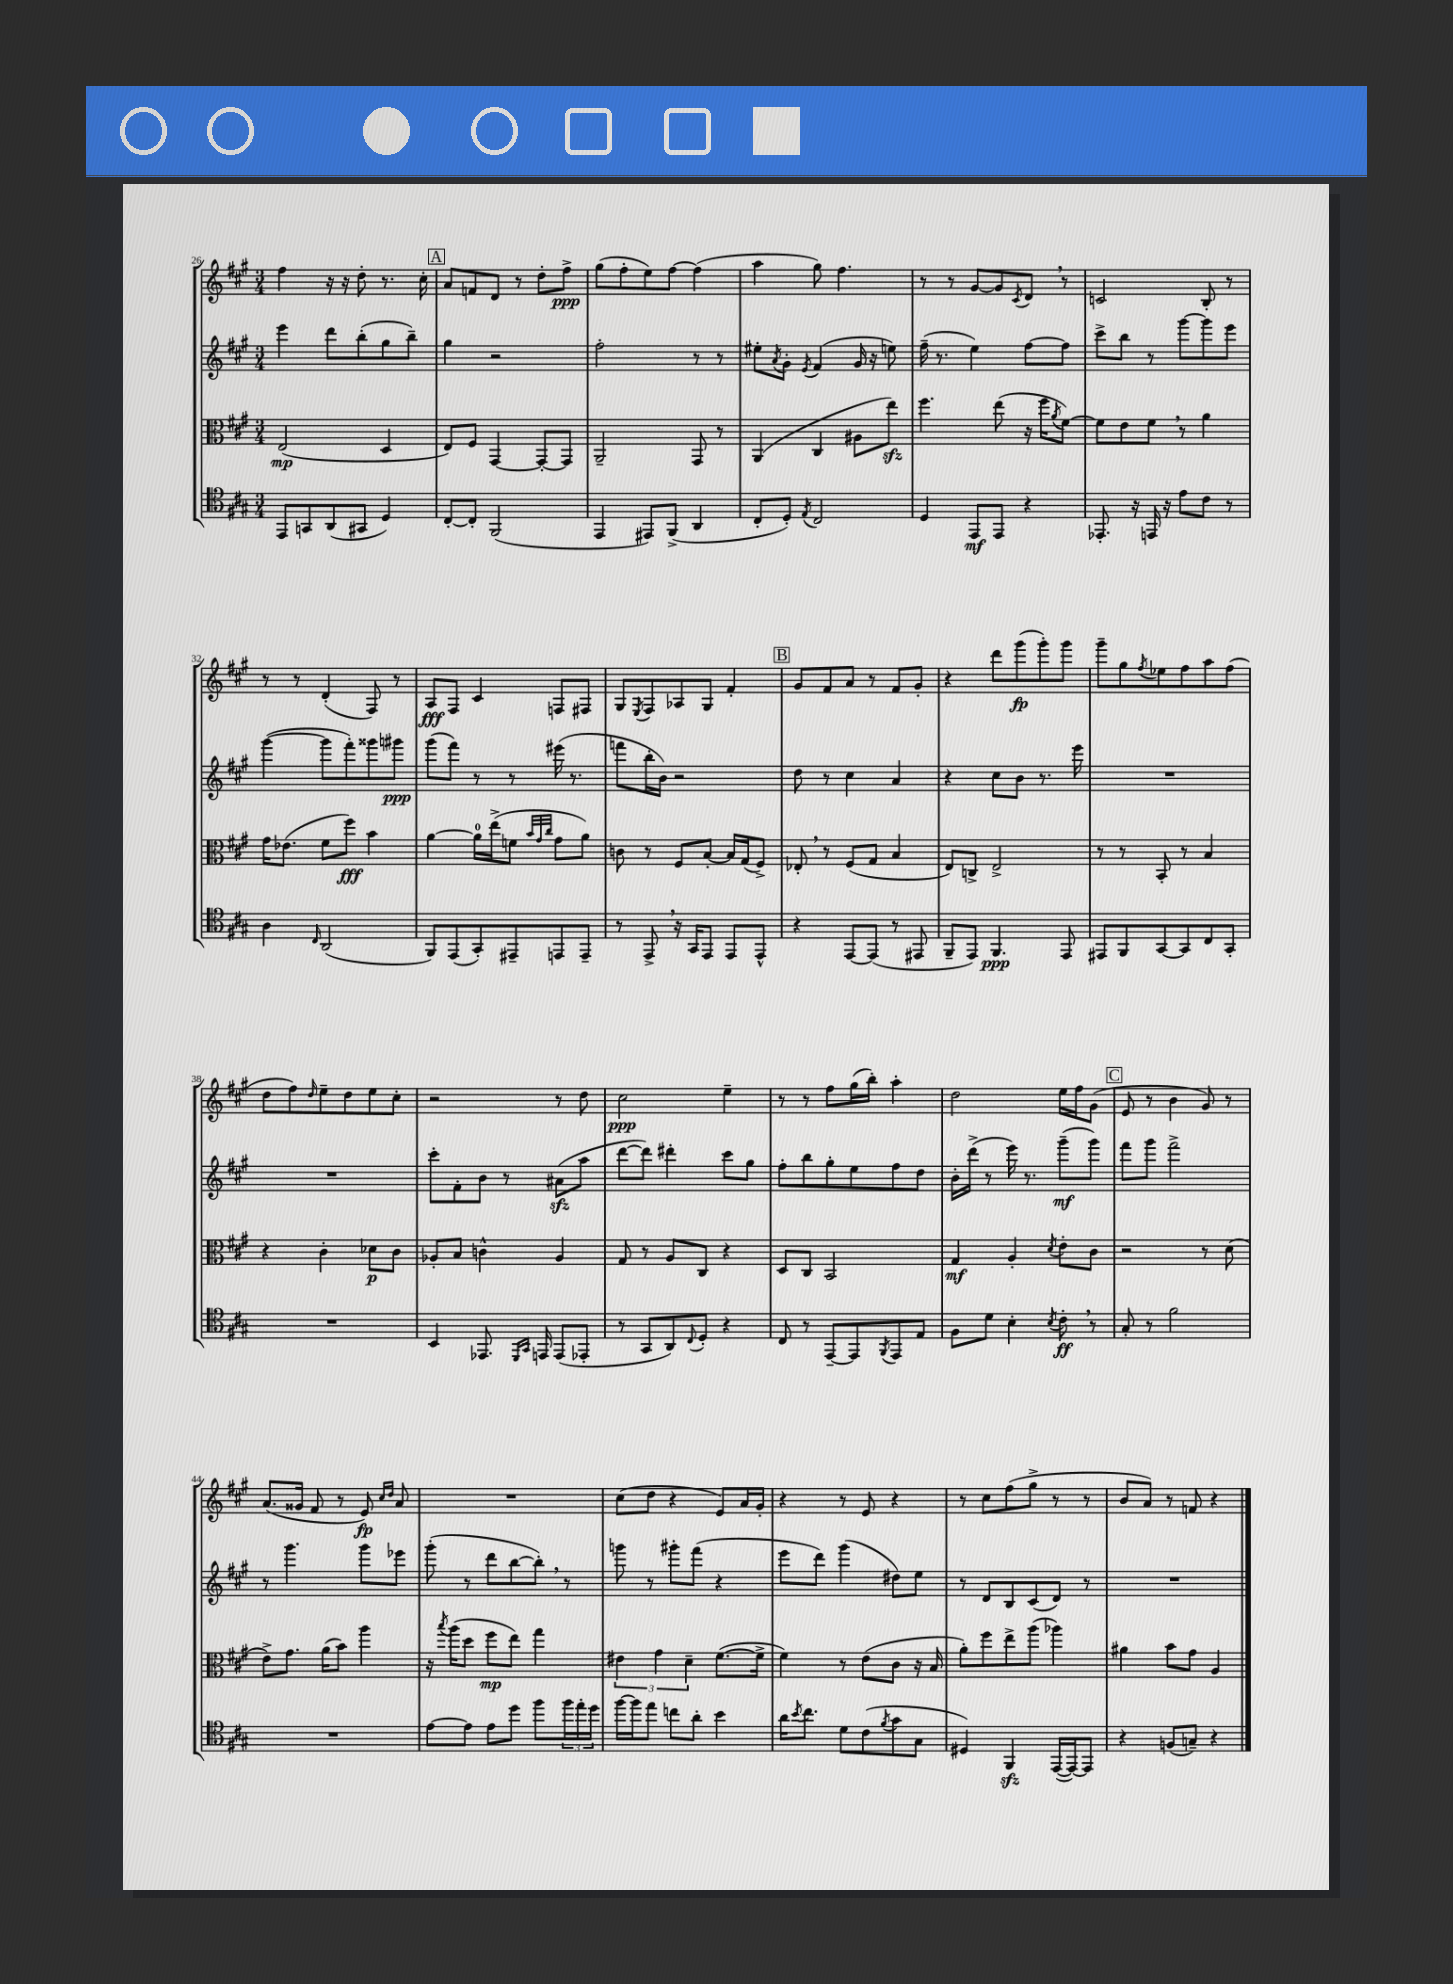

**kern	**kern	**kern	**kern
*staff4	*staff3	*staff2	*staff1
*clefC4	*clefC3	*clefG2	*clefG2
*k[f#c#g#]	*k[f#c#g#]	*k[f#c#g#]	*k[f#c#g#]
*M3/4	*M3/4	*M3/4	*M3/4
8EE/L	(2E/	4eee\	4ff#\
8GG/	.	.	.
(8AA/	.	8ddd\L	16r
.	.	.	16r
8GG#/J	.	(8bb'\	8dd'\
4D/)	4D/	8gg#\	8.r
.	.	8bb~\J)	.
.	.	.	16cc#'\
=	=	=	=
[8C#'/L	8E/L)	4gg#\	8a/L
8C#'/]J	8F#/J	.	8f/
(2FF#/	[4GG#/	2r	8d/J
.	.	.	8r
.	8GG#'/_L	.	8dd'\L
.	8GG#/]J	.	8ff#^\J
=	=	=	=
4EE/	2AA~/	2ff#'\	(8gg#\L
.	.	.	8ff#'\
8EE#/L)	.	.	8ee\)
(8FF#^/J	.	.	[8ff#\J
4AA/	8GG#/	8r	(4ff#\]
.	8r	8r	.
=	=	=	=
8C#'/L	(4AA/	8ee#'\L	4aa\
.	.	8qa/	.
8D'/J)	.	8g#'\J	.
8qE/	.	8qe/	.
2C#/	4C#/	(4f#/	8gg#\)
.	.	.	4.ff#\
.	8A#\L	16g#/	.
.	.	16r	.
.	8ee\J)	8ee\)	.
=	=	=	=
4D/	4.ff#\	(16ff#~\	8r
.	.	8.r	.
.	.	.	8r
8EE/L	.	4ee\)	[8g#/L
8EE/J	(8ee\	.	8g#/]
.	.	.	8qc#/
4r	16r	[8ff#\L	8d/J
.	16ff#\LK	.	.
.	8qa/	.	.
.	[8f#\J)	8ff#\]J	8r
=	=	=	=
8.EE-'/	8f#\]L	8ccc#^\L	2c/
.	8e\	8bb\J	.
16r	.	.	.
16EE/	8f#\J	8r	.
16r	.	.	.
8e\L	8r	[8ggg#\L	.
8c#\J	4a\	8ggg#\]	8B'/
8r	.	8eee\J	8r
=	=	=	=
4A\	16g#\LK	([4ggg#\	8r
.	(8.e-\J	.	.
.	.	.	8r
16qqC#/	.	.	.
(2AA/	8f#\L	8ggg#\]L	(4d'/
.	8ff#\J)	8fff#'\)	.
.	4b\	8ggg##\	8F#/)
.	.	8ggg#\J	8r
=	=	=	=
8FF#/L)	[4a\	(8ggg#\L	8A/L
(8EE/	.	8fff#\J)	8F#/J
8GG#'/)	16a\]LL	8r	4c#/
.	(16ee^\J	.	.
8EE#~/	8f\J	8r	.
.	32qqb/LLL	.	.
.	32qqg#/	.	.
.	32qqcc#/JJJ	.	.
8EE/	8g#\L	(16eee#\	8F/L
.	.	8.r	.
8EE~/J	8a\J)	.	8F#/J
=	=	=	=
8r	8c\	8fff\L	8G#/L
.	.	.	8qE/
8EE^/	8r	16bb'\L	8F#/
.	.	16b\JJ)	.
16r	8F#/L	2r	8A-/
16GG#/LK	.	.	.
8EE/J	[8B'/J	.	8G#/J
8EE/L	16B/]LL	.	4f#'/
.	(16G#/J	.	.
8EE^^/J	8F#^/J)	.	.
=	=	=	=
4r	8E-'/	8dd\	8g#/L
.	8r	8r	8f#/
[8EE/L	(8F#/L	4cc#\	8a/J
(8EE/]J	8G#/J	.	8r
8r	4B/	4a/	8f#/L
8EE#/	.	.	8g#'/J
=	=	=	=
8FF#~/L	8E/L)	4r	4r
8EE/J)	8C^/J	.	.
4.FF#/	2E^/	8cc#\L	8ddd\L
.	.	8b\J	(8ggg#\
.	.	8.r	8ggg#'\)
8EE/	.	.	8ggg#\J
.	.	16eee\	.
=	=	=	=
8EE#/L	8r	2.r	8ggg#~\L
8FF#/	8r	.	8gg#\
.	.	.	8qff#/
[8GG#/	8BB'/	.	8ee-\
8GG#/]	8r	.	8ff#\
8C#/	4B/	.	8aa\
8GG#'/J	.	.	(8ff#\J
=	=	=	=
2.r	4r	2.r	8dd\L
.	.	.	8ff#\)
.	.	.	16qqdd/
.	4c#'\	.	8ee~\
.	.	.	8dd\
.	8d-\L	.	8ee\
.	8c#\J	.	8cc#'\J
=	=	=	=
4BB/	8A-'/L	8ccc#'\L	2r
.	8B/J	8f#'\	.
8.EE-/	4c^^\	8b\J	.
.	.	8r	.
16qqDD/LL	.	.	.
16qqGG#/JJ	.	.	.
16EE/	.	.	.
(8EE/L	4A-/	(8a#\L	8r
8EE-'/J	.	8aa\J	8dd\
=	=	=	=
8r	8G#/	[8ddd\L	2cc#\
8GG#/L	8r	8ddd\]J)	.
8AA/)	8A/L	4ddd#'\	.
8qqC#/	.	.	.
8D'/J	8C#/J	.	.
4r	4r	8ccc#\L	4ee~\
.	.	8gg#\J	.
=	=	=	=
8C#/	8D/L	8ff#'\L	8r
8r	8C#/J	8bb\	8r
[8EE~/L	2BB/	8gg#'\	8ff#\L
8EE/]	.	8ee\	(16gg#\L
.	.	.	16bb'\JJ)
8qFF#/	.	.	.
8EE/	.	8ff#\	4aa'\
8E/J	.	8dd\J	.
=	=	=	=
8F#\L	4G#/	16b'\LL	2dd\
.	.	(16ddd^\JJ	.
8d\J	.	8r	.
4B'\	4A'/	16eee\)	.
.	.	8.r	.
8qB/	8qd/	.	.
8c#'\	8e'\L	(8ggg#~\L	16ee\LL
.	.	.	16ff#\J
8r	8c#\J	8ggg#\J)	(8g#\J
=	=	=	=
8G#'/	2r	8fff#\L	8e/
8r	.	8ggg#\J	8r
2f#\	.	2fff#^\	4b\
.	8r	.	8g#/)
.	(8d\	.	8r
=	=	=	=
2.r	8e^\L)	8r	(8.a/L
.	8.g#\J	4.ggg#\	.
.	.	.	16g##/Jk
.	.	.	8f#/
.	(16a\LK	.	.
.	8b\J)	.	8r
.	4aa\	8ggg#\L	8e/)
.	.	.	16qqcc#/LL
.	.	.	16qqdd/JJ
.	.	8eee-\J	8a/
=	=	=	=
[8e\L	16r	(8ggg#'\	2.r
.	8qbb/	.	.
.	(16aa\LK	.	.
8e\]J	8dd\J	8r	.
8e\L	8ff#\L	8ddd\L	.
8dd\J	8ee\J)	[8bb\	.
8ff#\L	4gg#\	8bb'\]J)	.
24ff#\L	.	8r	.
24ee'\	.	.	.
24dd\JJ	.	.	.
=	=	=	=
[16ff#\LL	6e#\	8ggg\	(8cc#\L
16ff#\]J	.	.	.
8ee\J	.	8r	8dd\J
.	6g#\	.	.
8cc\L	.	8ggg#'\L	4r
.	6d~\	.	.
8a'\J	.	(8fff#\J	.
4b\	([8.f#\L	4r	8e/L)
.	.	.	16a/L
.	16f#^\]Jk	.	16g#'/JJ
=	=	=	=
16a\LK	4f#\)	8eee\L	4r
8qb/	.	.	.
8.cc#\J	.	.	.
.	.	8ddd\J)	.
8d\L	8r	(4ggg#\	8r
(8c#\	(8e\L	.	8e/
8qf#/	.	.	.
8g#\	8c#\J	8dd#\L)	4r
8G#\J	16r	8ee\J	.
.	16B/	.	.
=	=	=	=
4D#/)	8a'\L)	8r	8r
.	8ff#\	8d/L	8cc#\L
4FF#/	8ee^\	8B/	(8ff#\
.	(8aa\J	(8c#/	8gg#^\J
([16EE/LL	4aa-\)	8d/J)	8r
16EE/_J)	.	.	.
8EE/]J	.	8r	8r
=	=	=	=
4r	4a#\	2.r	8b/L
.	.	.	8a/J)
(8F/L	8b\L	.	8r
8G~/J)	8g#\J	.	8f/
4r	4A/	.	4r
==	==	==	==
*-	*-	*-	*-
